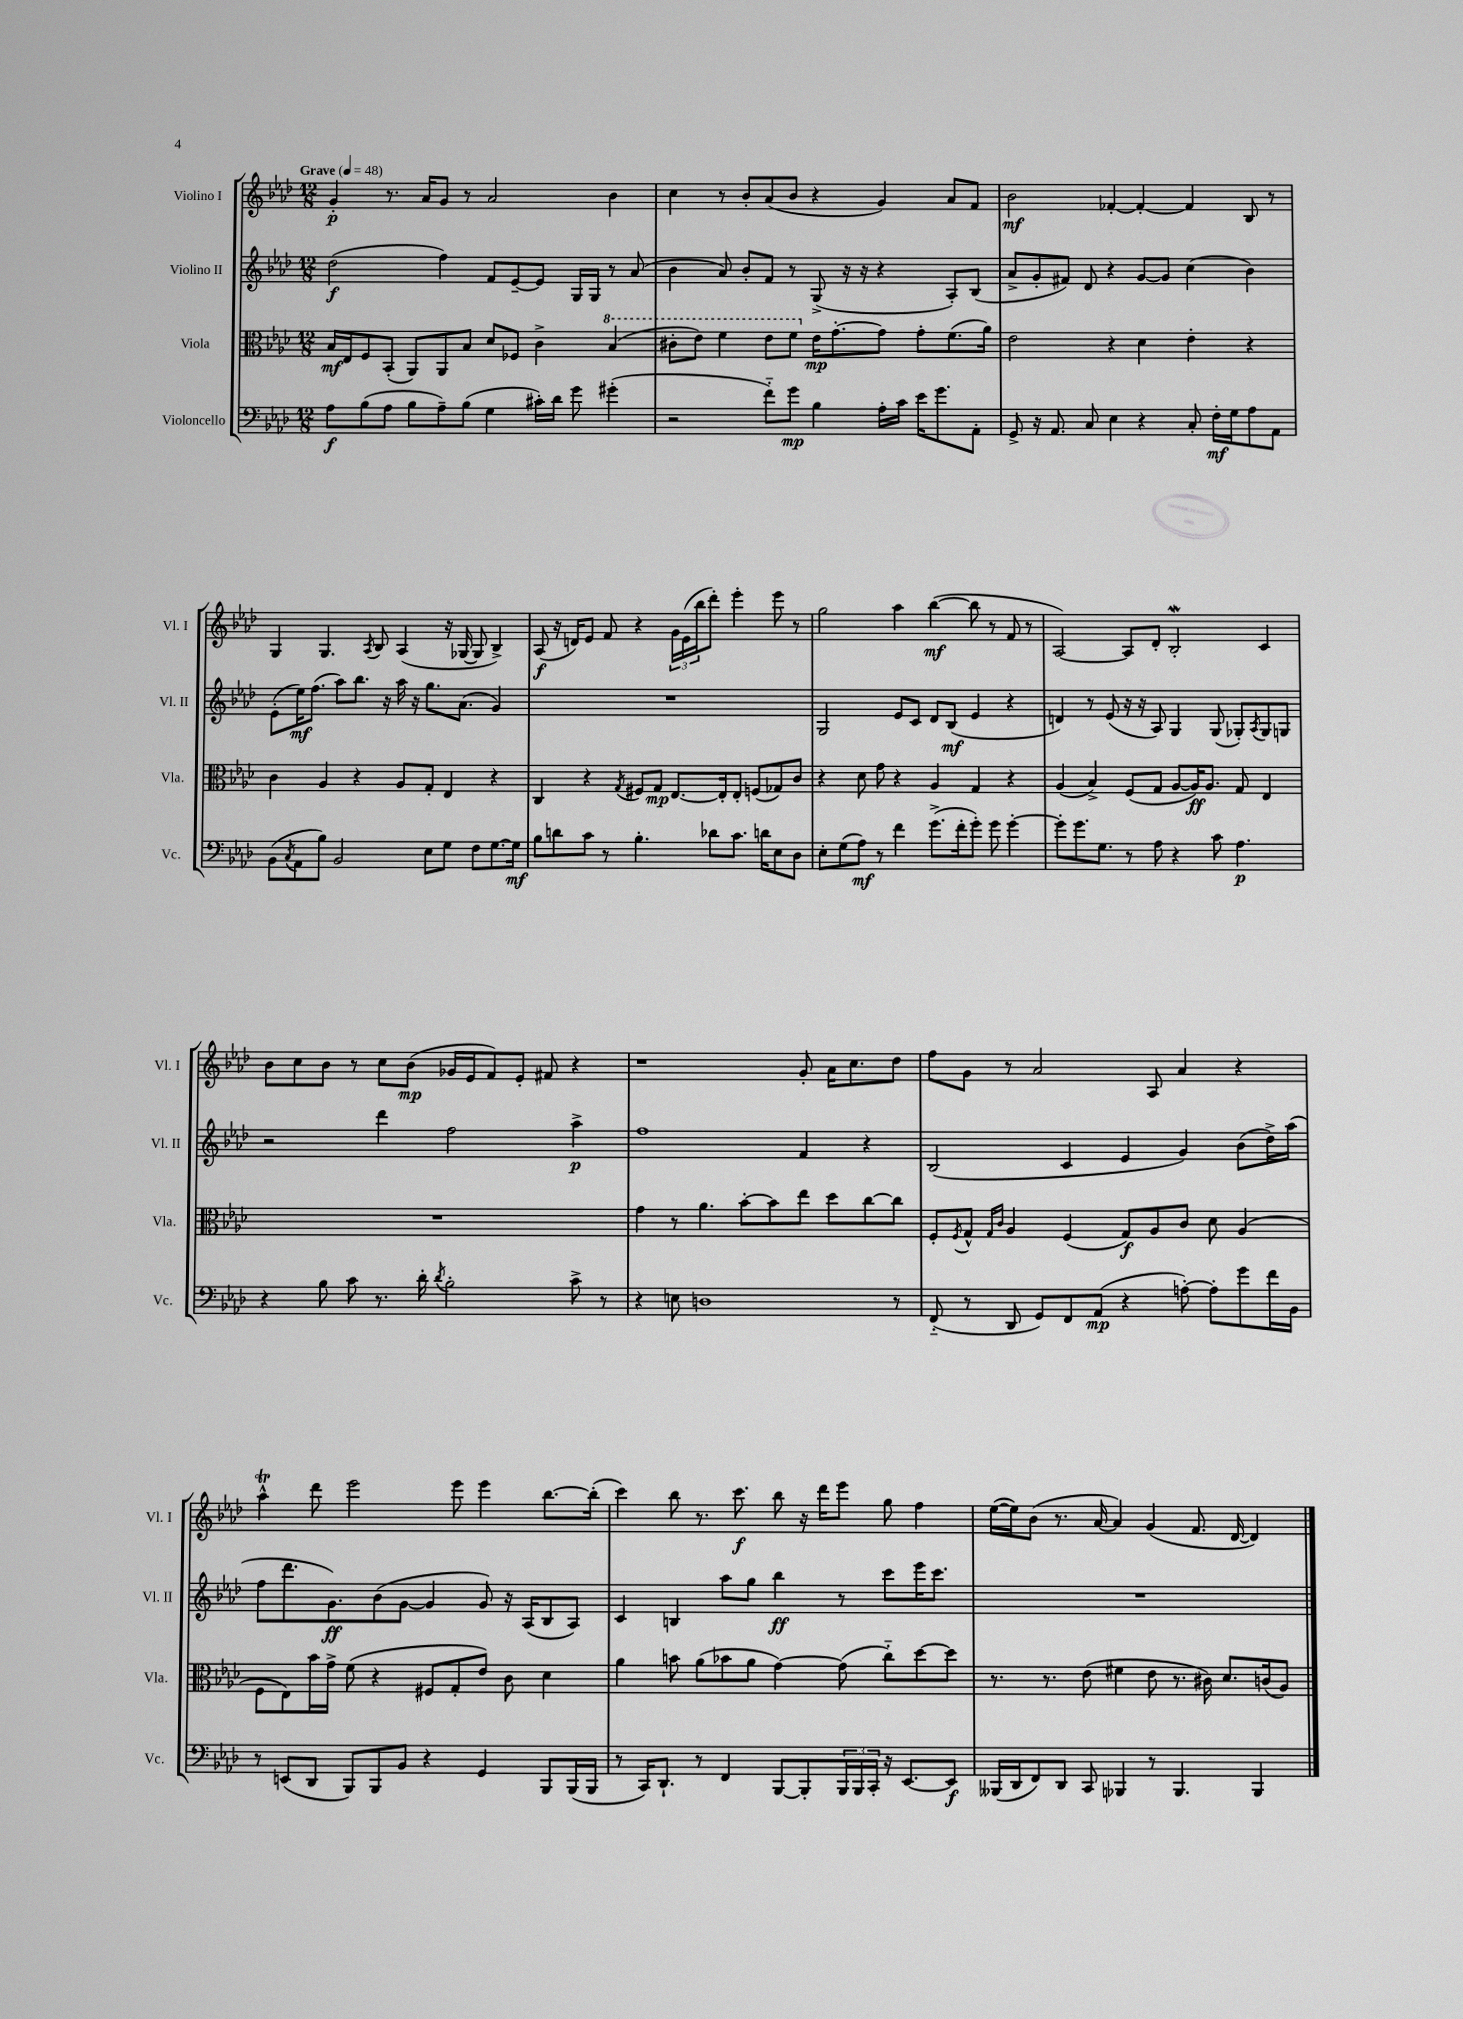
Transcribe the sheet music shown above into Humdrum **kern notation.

**kern	**kern	**kern	**kern
*staff4	*staff3	*staff2	*staff1
*clefF4	*clefC3	*clefG2	*clefG2
*k[b-e-a-d-]	*k[b-e-a-d-]	*k[b-e-a-d-]	*k[b-e-a-d-]
*M12/8	*M12/8	*M12/8	*M12/8
*MM48	*MM48	*MM48	*MM48
8A-	16B-	(2dd-	4g'
.	16E-	.	.
(8B-	8F	.	.
8A-	(8BB-'	.	8.r
8B-	8AA-)	.	.
.	.	.	16a-
8A-~)	8AA-	4ff)	8g
(8B-	8B-	.	8r
4G	8d-	8f	2a-
.	8F-	[8e-~	.
16c#')	4c^	8e-]	.
16d-	.	.	.
8g	.	16G	.
.	.	16G	.
(4g#'	(4b-	8r	4b-
.	.	(8a-	.
=	=	=	=
2r	8cc#'	4b-	4cc
.	8ee-)	.	.
.	4ff	8a-)	8r
.	.	8b-'	8b-'
8f'~)	8ee-	8f	(8a-
8g	8ff	8r	8b-
4B-	16e-	(8G^	4r
.	[8.g'	.	.
.	.	16r	.
.	.	16r	.
16A-'	8g]	4r	4g)
16c	.	.	.
16e-	8g'	.	.
8.g	.	.	.
.	(8.f	8A-')	8a-
8AA-'	.	(8B-	8f
.	16a-)	.	.
=	=	=	=
8GG^	2e-	8a-^	2b-
16r	.	8g'	.
8.AA-	.	.	.
.	.	8f#)	.
8C	.	8d-	.
4E-	4r	4r	[4f-'
4r	4d-	[8g	4f-'_
.	.	8g]	.
8C'	4e-'	(4cc	4f-]
16F'	.	.	.
16G	.	.	.
8A-	4r	4b-)	8B-
8AA-	.	.	8r
=	=	=	=
(8BB-	4c	(8e-'	4G
8qC	.	.	.
8AA-	.	16ee-)	.
.	.	(8.ff	.
8B-)	4A-	.	4.G
2BB-	.	8aa-)	.
.	4r	8.bb-	.
.	.	.	8qA-
.	.	.	8B-
.	.	16r	.
.	8A-	16aa-	(4A-
.	.	16r	.
8E-	8G'	8.gg	.
8G	4E-	.	16r
.	.	(8.a-	[16G-
8F	.	.	8G-]
[8.G	4r	4g)	4B-^)
16G]	.	.	.
=	=	=	=
8B-	4C	1.r	(8A-
8d	.	.	16r
.	.	.	16d)
8c	4r	.	8e-
8r	.	.	8f
.	8qG	.	.
4.B-'	8F#	.	4r
.	8G	.	.
.	[8.E-	.	24g
.	.	.	(24e-
.	.	.	24bb-
8d-	.	.	8ddd-')
.	16E-']	.	.
8.c	8E-'	.	4eee-'
.	(8F	.	.
16d	.	.	.
8E-	8G-)	.	8eee-
8D-	8c	.	8r
=	=	=	=
8E-'	4r	2G	2gg
(8G	.	.	.
8A-)	8d-	.	.
8r	8g	.	.
4f	4r	8e-	4aa-
.	.	8c	.
(8.g^	4A-	8d-	([4bb-
.	.	(8B-	.
16f'	.	.	.
8g')	4G	4e-	8bb-]
8g	.	.	8r
[4g'	4r	4r	8f
.	.	.	8r
=	=	=	=
8g']	(4A-	4d)	[2A-)
8.g	.	.	.
.	4B-^)	8r	.
8.G	.	.	.
.	.	(8e-	.
8r	(8F	16r	8A-]
.	.	16r	.
8A-	8G	8A-)	8d-'
4r	[8A-	4G	2B-'
.	16A-])	.	.
.	8.A-	.	.
8c	.	(8G	.
4.A-	8G	8G-')	.
.	.	8qA-	.
.	4E-	8G-	4c
.	.	8G	.
=	=	=	=
4r	1.r	2r	8b-
.	.	.	8cc
8B-	.	.	8b-
8c	.	.	8r
8.r	.	4ddd-	8cc
.	.	.	(8b-
16d-'	.	.	.
8qd-	.	.	.
2B-'	.	2ff	16g-
.	.	.	16e-
.	.	.	8f)
.	.	.	8e-'
.	.	.	8f#
8c^	.	4aa-^	4r
8r	.	.	.
=	=	=	=
4r	4g	1ff	1r
8E	8r	.	.
1D	4.a-	.	.
.	[8b-'	.	.
.	8b-]	.	.
.	8ee-	4f	8g'
.	8dd-	.	16a-
.	.	.	8.cc
.	[8cc	4r	.
8r	8cc]	.	8dd-
=	=	=	=
(8FF'~	8F'	(2B-	8ff
.	8qF	.	.
8r	8G^^	.	8g
.	16qqG	.	.
.	16qqc	.	.
8DD-	4A-	.	8r
8GG)	.	.	2a-
8FF	(4F	4c	.
(8AA-	.	.	.
4r	8G)	4e-	.
.	8A-	.	8A-
[8A')	8c	4g)	4a-
8A']	8d-	.	.
8g	(4A-	(8b-	4r
16f	.	16dd-^)	.
16BB-	.	(16aa-	.
=	=	=	=
8r	8F	8ff	4aa-^^
(8EE	8E-)	8.ddd-	.
8DD-	16b-	.	8ddd-
.	16g^	8.g)	.
8BBB-)	(8f	.	2eee-
8BBB-	4r	(8b-	.
8BB-	.	[8g	.
4r	8F#	4g]	.
.	8G'	.	8eee-
4GG	8e-)	8g)	4eee-
.	8c	16r	.
.	.	(16A-	.
8BBB-	4d-	8B-	[8.bb-
(16BBB-	.	8A-)	.
16BBB-	.	.	(16bb-']
=	=	=	=
8r	4a-	4c	4ccc)
16CC)	.	.	.
8.DD-`	.	.	.
.	8b	4B	8bb-
8r	(8a-	.	8.r
4FF	8b-	8aa-	.
.	.	.	8.ccc
.	8a-	8gg	.
[8BBB-	[4g)	4bb-	8bb-
8BBB-']	.	.	16r
.	.	.	16ddd-
24BBB-	(8g]	8r	8eee-
24BBB-	.	.	.
24CC'	.	.	.
16r	8cc'~)	8ccc	8gg
[8.EE-	.	.	.
.	[8dd-	16eee-	4ff
.	.	8.ccc	.
8EE-]	8dd-]	.	.
=	=	=	=
(16BBB--	8.r	1.r	([16ee-
16DD-	.	.	16ee-])
8FF)	.	.	(8b-
.	8.r	.	.
8DD-	.	.	8.r
8CC	(8e-	.	.
.	.	.	[16a-
4BBB-	4f#	.	4a-])
8r	8e-	.	(4g
4.BBB-	8.r	.	.
.	.	.	8.f
.	16c#)	.	.
.	8.d-	.	.
.	.	.	[16d-
4BBB-	.	.	4d-])
.	(16c	.	.
.	8A-)	.	.
==	==	==	==
*-	*-	*-	*-
